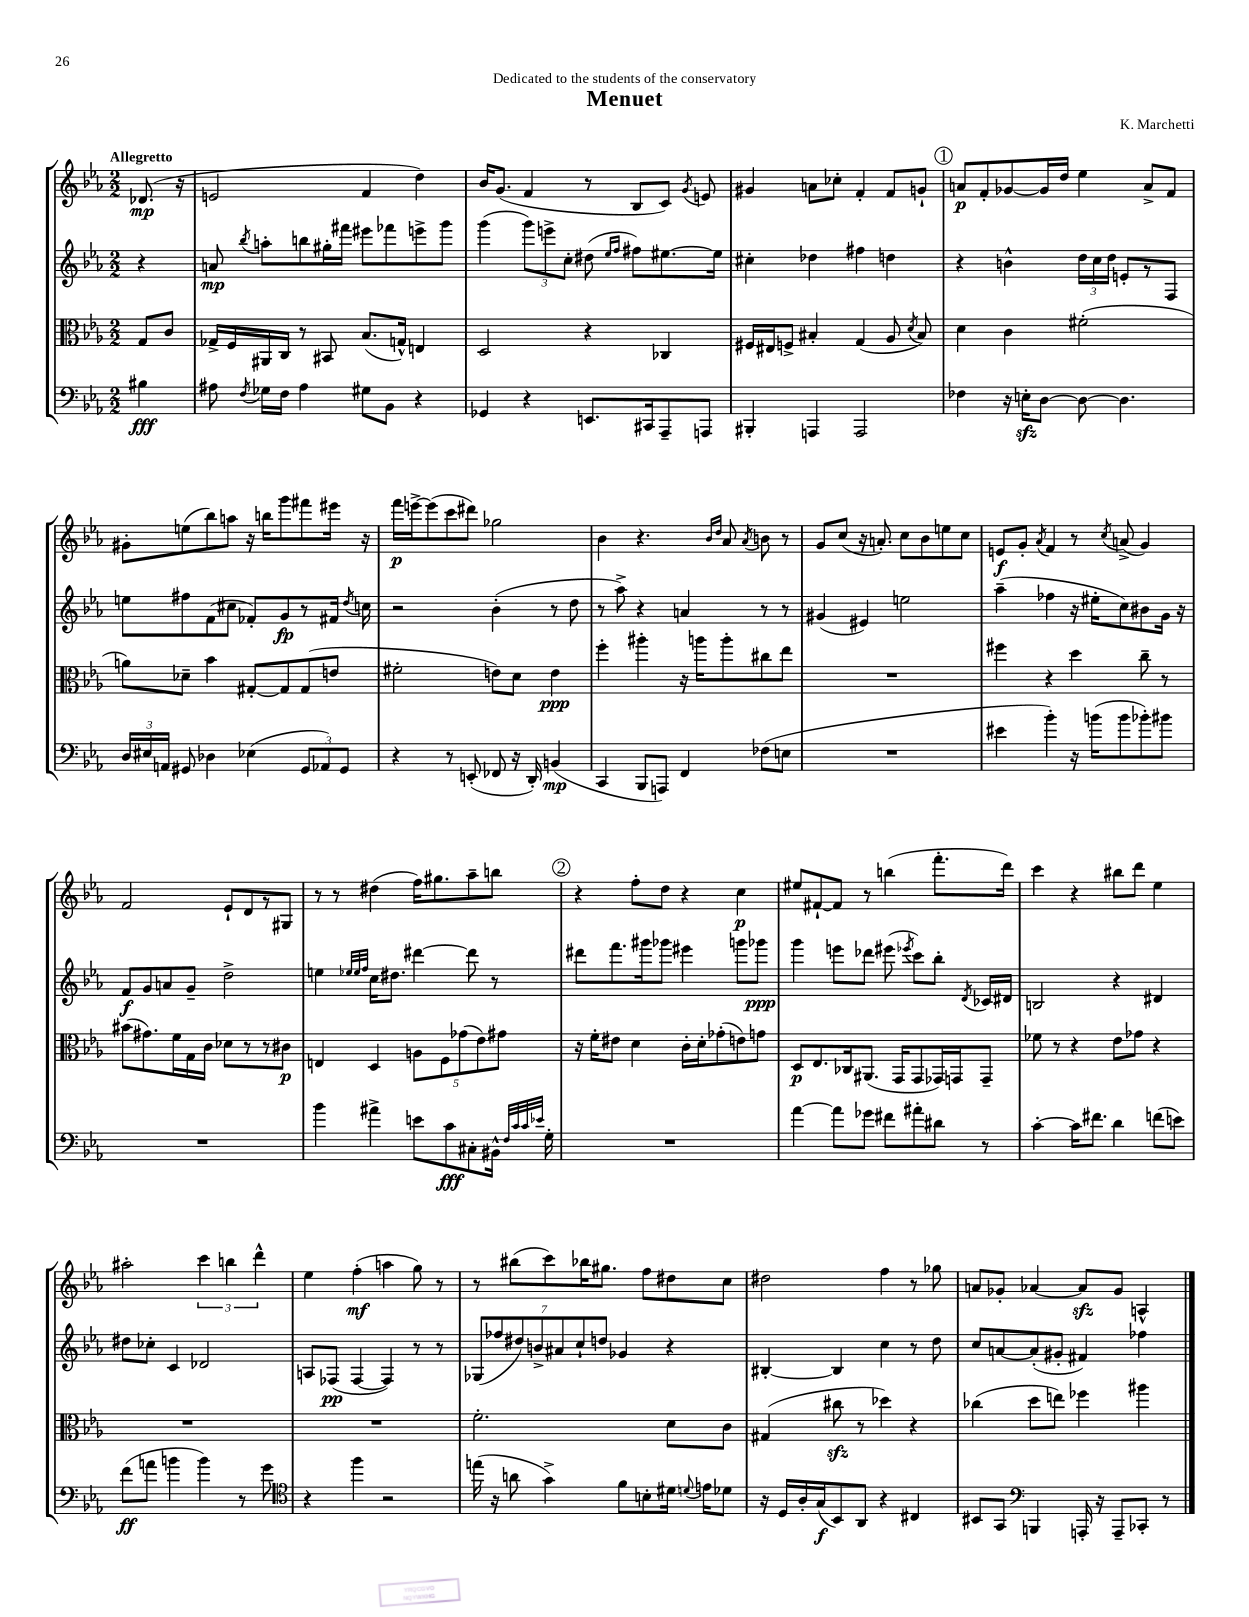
\header { title = "Menuet" composer = "K. Marchetti" dedication = "Dedicated to the students of the conservatory" }
<<
\new StaffGroup <<
\new Staff = "s0" {
    \clef treble \key ees \major \numericTimeSignature \time 2/2 \partial 4 \tempo "Allegretto"
    \autoBeamOff des'8.\mp( r16 |
    e'2 f'4 d''4) |
    bes'16[ g'8.]( f'4 r8 bes8[ c'8]) \acciaccatura { g'8 } e'8 |
    gis'4 a'8[ ces''8]-. f'4-. f'8[ g'8]-! |
    \mark \markup { \circle "1" } a'8[\p f'8-. ges'8~ ges'16 d''16] ees''4 a'8[-> f'8] |
    gis'8[-. e''8( bes''8) a''8] r16 b''16[ g'''8 fis'''8 eis'''16] r16 |
    f'''16[\p e'''16~-> e'''8( c'''8 dis'''8]) ges''2 |
    bes'4 r4. \grace { bes'16[ d''16] } aes'8 \acciaccatura { aes'8 } b'8 r8 |
    g'8[ c''8]( r16 a'8.-.) c''8[ bes'8 e''8 c''8] |
    e'8[\f g'8]-. \acciaccatura { aes'8 } f'4 r8 \acciaccatura { c''8 } a'8->( g'4) |
    f'2 ees'8[-! d'8 r8 gis8] |
    r8 r8 dis''4( f''16[) gis''8. aes''8-- b''8] |
    \mark \markup { \circle "2" } r4 f''8[-. d''8] r4 c''4\p |
    eis''8[ fis'8~-! fis'8] r8 b''4( f'''8.[-. d'''16]) |
    c'''4 r4 bis''8[ d'''8] ees''4 |
    ais''2-. \tuplet 3/2 { c'''4 b''4 d'''4-^ } |
    ees''4 f''4-.\mf( a''4 g''8) r8 |
    r8 bis''8[( c'''8) bes''16 gis''8.] f''8[ dis''8 c''8] |
    dis''2 f''4 r8 ges''8 |
    a'8[ ges'8]-. aes'4~ aes'8[\sfz ges'8] a4-^ \bar "|." |
}
\new Staff = "s1" {
    \clef treble \key ees \major \numericTimeSignature \time 2/2 \partial 4
    \autoBeamOff r4 |
    a'8\mp \acciaccatura { bes''8 } a''8[-. b''8 gis''16-. fis'''16] eis'''8[ fes'''8 e'''8-> g'''8] |
    g'''4( \tuplet 3/2 { g'''8[) e'''8-> c''8]-. } dis''8( \grace { ees''16[ f''16] } fis''8[) eis''8.~ eis''16] |
    cis''4-. des''4 fis''4 d''4 |
    \mark \markup { \circle "1" } r4 b'4-^ \tuplet 3/2 { d''16[ c''16 d''16] } e'8[-. r8 f8] |
    e''8[ fis''8 f'8( cis''8] fes'8[-.) g'8\fp r8 fis'16] \acciaccatura { d''8 } c''16 |
    r2 bes'4-.( r8 d''8 |
    r8 aes''8->) r4 a'4 r8 r8 |
    gis'4( eis'4) e''2 |
    aes''4--( fes''4 r16 eis''16[-. c''8) bis'8 g'16] r16 |
    f'8[\f g'8 a'8 g'8]-- d''2-> |
    e''4 \grace { ees''32[ ees''32 f''32] } c''16[ dis''8.] dis'''4~ dis'''8 r8 |
    \mark \markup { \circle "2" } dis'''8[ f'''8. gis'''16 ges'''8] eis'''4 g'''8[ ges'''8]\ppp |
    g'''4 e'''8[ des'''8] eis'''8( \acciaccatura { ees'''8 } c'''8[) bes''8]-. \acciaccatura { d'8 } ces'16[ dis'16] |
    b2 r4 dis'4 |
    dis''8[ ces''8]-. c'4 des'2 |
    a8[ fes8]\pp( fes4~ fes4) r8 r8 |
    \tuplet 7/4 { ges8[( fes''8 dis''8) b'8-> ais'8 c''8-! d''8] } ges'4 r4 |
    bis4~-. bis4 c''4 r8 d''8 |
    c''8[ a'8~ a'8-.( gis'8]-. fis'4) fes''4 \bar "|." |
}
\new Staff = "s2" {
    \clef alto \key ees \major \numericTimeSignature \time 2/2 \partial 4
    \autoBeamOff g8[ c'8] |
    ges16[-> f16 ais,16 c16] r8 bis,8 bes8.[( g16]-^) e4 |
    d2 r4 ces4 |
    fis16[ eis16 f8]-> bis4-. g4( aes8 \acciaccatura { d'8 } bis8) |
    \mark \markup { \circle "1" } d'4 c'4 fis'2-.( |
    a'8[) des'8]-- bes'4 gis8[~-. gis8 gis8( e'8] |
    fis'2-. e'8[) d'8] e'4\ppp |
    f''4-. ais''4-. r16 a''16[ a''8-. cis''8 ees''8] |
    R1 |
    fis''4 r4 d''4 c''8-- r8 |
    bis'8[( gis'8.) f'16 g16 c'16] des'8[ r8 r8 cis'8]\p |
    e4 d4 \tuplet 5/4 { a8[ f8 ges'8( ees'8) gis'8] } |
    \mark \markup { \circle "2" } r16 f'16[-. eis'8] d'4 c'16[-. d'16-. ges'8-.( e'8) g'8] |
    d8[\p ees8. ces16 ais,8.]( g,16[ g,8 ges,16) g,16 g,8]-- |
    fes'8 r8 r4 ees'8[ ges'8] r4 |
    R1 |
    R1 |
    f'2.-. d'8[ c'8] |
    gis4( cis''8\sfz r8 des''4) r4 |
    ces''4( d''8[ e''8]) fes''4 ais''4 \bar "|." |
}
\new Staff = "s3" {
    \clef bass \key ees \major \numericTimeSignature \time 2/2 \partial 4
    \autoBeamOff bis4\fff |
    ais8 \acciaccatura { f8 } ges16[ f16] ais4 gis8[ bes,8] r4 |
    ges,4 r4 e,8.[ cis,16 aes,,8-- a,,8] |
    bis,,4-. a,,4 a,,2 |
    \mark \markup { \circle "1" } fes4 r16 e16[-.\sfz d8]~ d8~ d4. |
    \tuplet 3/2 { d16[ eis16 a,16] } gis,8 des4 ees4( \tuplet 3/2 { gis,8[ aes,8) gis,8] } |
    r4 r8 e,8-.( fes,8 r16 d,16-.) b,4\mp( |
    c,4 bes,,8[ a,,8]) f,4 fes8[( e8] |
    R1 |
    eis'4 bes'4-.) r16 b'16[( b'8 bes'8-.) bis'8] |
    R1 |
    bes'4 ais'4-> e'8[ c'8\fff cis8-. bis,16]-^ \grace { f32[ c'32 c'32 ees'32] } g16-. |
    \mark \markup { \circle "2" } R1 |
    aes'4~ aes'8[ ges'8] fis'8[ ais'8-. dis'8] r8 |
    c'4~-. c'16[ fis'8.] d'4 f'8[( e'8]) |
    f'8[\ff( a'8] b'4 b'4) r8 g'8 |
    \clef tenor r4 f''4 r2 |
    e''16( r16 a'8 g'4->) f'8[ b8-. dis'16] \appoggiatura { d'8 } e'16[ des'8] |
    r16 d16[ aes16-. g16\f( bes,8) aes,8] r4 cis4 |
    bis,8[ g,8] \clef bass b,,4 a,,16-. r16 a,,8[-- ces,8]-. r8 \bar "|." |
}
>>
>>
\layout { \context { \Score \remove "Bar_number_engraver" } }
